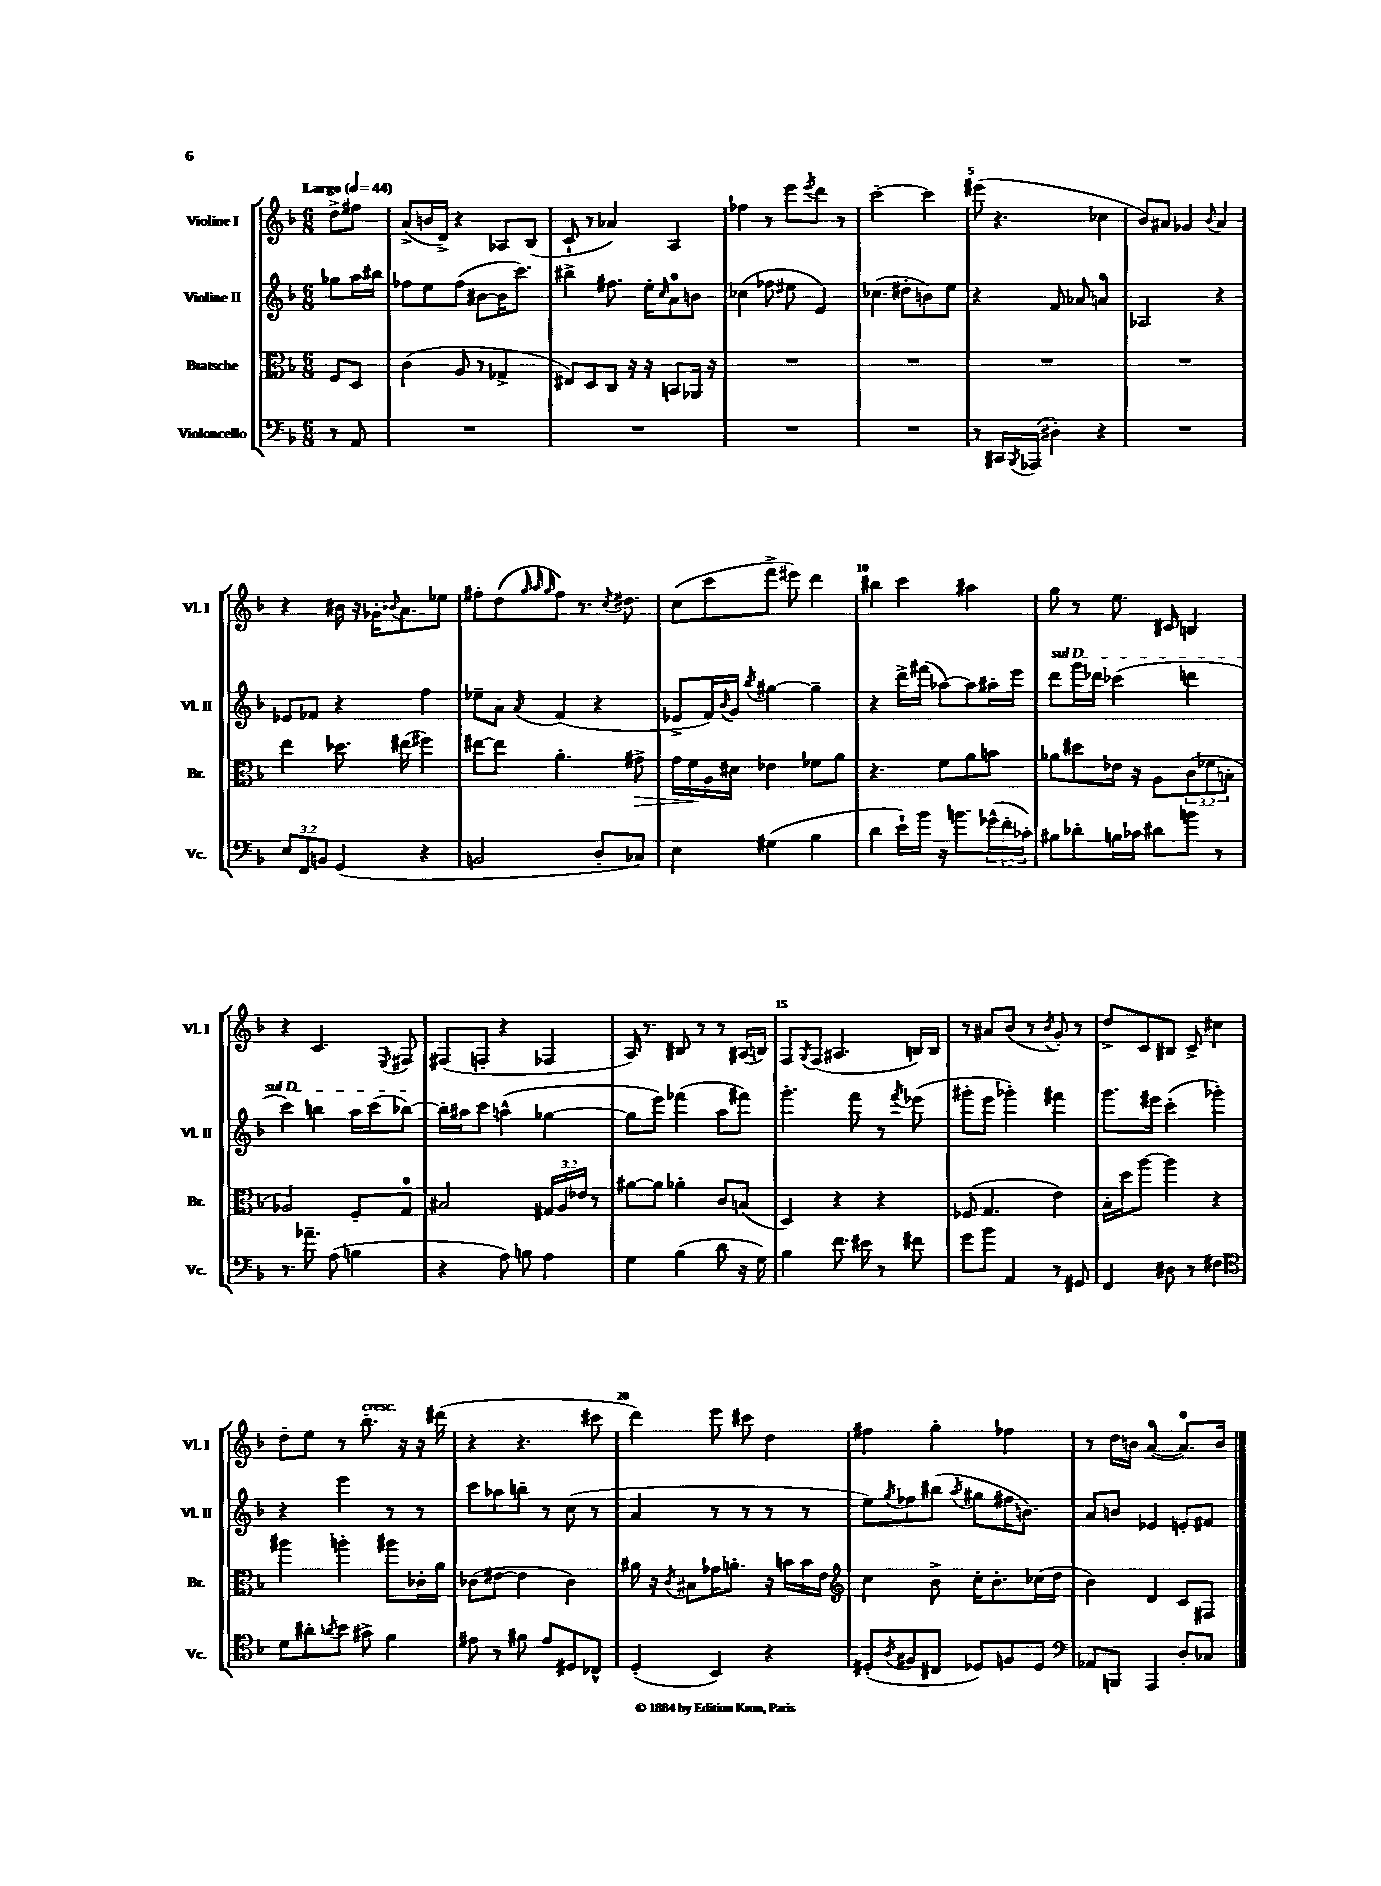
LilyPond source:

<<
\new StaffGroup <<
\new Staff = "s0" \with { instrumentName = "Violine I" shortInstrumentName = "Vl. I" } {
    \clef treble \key f \major \numericTimeSignature \time 6/8 \partial 4 \tempo "Largo" 4 = 44
    d''8-> fis''8 |
    a'8->( b'16 d'16->) r4 aes8 bes8( |
    c'8-! r8 aes'4) a4 |
    fes''4 r8 e'''8 \acciaccatura { e'''8 } d'''8 r8 |
    c'''2~-. c'''4 |
    eis'''8( r4. ces''4 |
    bes'8) ais'8 ges'4 \appoggiatura { bes'8 } ais'4 |
    r4 bis'16 r16 ges'16-. \appoggiatura { bes'8 } a'8. ees''8 |
    fis''8-. d''8( \grace { g''32 a''32 g''32 } fis''8) r8. \acciaccatura { c''8 } dis''8. |
    c''8( c'''8 f'''8-> eis'''8) d'''4 |
    bis''4 c'''4 ais''4 |
    g''8 r8 e''8. cis'16 b4 |
    r4 c'4. \acciaccatura { e8 } fis8 |
    fis8( f8-. r4 fes4 |
    a16) r8. bis8 r8 r8 ais16( b16) |
    f8 \acciaccatura { g8 } f8( ais4. b16) b16 |
    r8 ais'8 bes'8( r8 \acciaccatura { bes'8 } g'8-.) r8 |
    d''8-> c'8 bis8 c'8-> cis''4 |
    d''8-. e''8 r8 bes''8.-.^\markup { \italic "cresc." } r16 r16 dis'''16( |
    r4 r4. cis'''8 |
    d'''4) e'''8 cis'''8 d''4 |
    fis''4 g''4-. fes''4 |
    r8 d''16 b'16 a'4-0~( a'8.-0) b'16 \bar "|." |
}
\new Staff = "s1" \with { instrumentName = "Violine II" shortInstrumentName = "Vl. II" } {
    \clef treble \key f \major \numericTimeSignature \time 6/8 \partial 4
    ges''8 a''16 bis''16 |
    fes''8 e''8 fes''8( bis'8~ bis'16 c'''8.) |
    bis''4-> fis''8. e''16-. \grace { c''16 } a'8-0 b'8 |
    ces''4( fes''8 eis''8 e'4) |
    ces''4.( dis''8-. b'8) e''8 |
    r4 f'8 aes'8 a'4-0 |
    aes2 r4 |
    ees'8 fes'8 r4 f''4 |
    ees''8-- a'8 \acciaccatura { a'8 } f'4( r4 |
    ees'8-> f'16) \appoggiatura { bes'8 } g'16 \acciaccatura { bes''8 } gis''4~ gis''4-- |
    r4 d'''16-> fis'''16( aes''8~) aes''8 ais''16-. e'''16 |
    \once \override TextSpanner.bound-details.left.text = \markup { \italic "sul D" } d'''8\startTextSpan g'''16 des'''16 ces'''4( d'''4 |
    c'''4) b''4 a''16 c'''16( bes''8~\stopTextSpan) |
    bes''16-. ais''16 c'''8 a''4-^( ges''4~ |
    ges''8 e'''8) fes'''4( a''8 fis'''8) |
    g'''4.-. f'''8 r8 \acciaccatura { f'''8 } ees'''8( |
    gis'''8-. e'''8 ges'''4-.) fis'''4 |
    g'''8. eis'''16 c'''4-.( ges'''4-.) |
    r4 e'''4 r8 r8 |
    c'''8 aes''8 b''8-. r8 c''8( r8 |
    a'4 r8 r8 r8 r8 |
    e''8) \acciaccatura { g''8 } fes''8 bis''8( \acciaccatura { a''8 } gis''8 fis''16 b'8.) |
    a'8 b'8 ees'4 e'8-. fis'8 \bar "|." |
}
\new Staff = "s2" \with { instrumentName = "Bratsche" shortInstrumentName = "Br." } {
    \clef alto \key f \major \numericTimeSignature \time 6/8 \override Staff.TupletNumber.text = #tuplet-number::calc-fraction-text \partial 4
    f8 d8 |
    c'4( a8 r8 ges4-> |
    eis8) d8 c8 r16 r16 b,8 aes,16 r16 |
    R2. |
    R2. |
    R2. |
    R2. |
    e''4 des''8. eis''16( fis''4) |
    eis''8~ eis''8 a'4.-. gis'8->\> |
    g'16 f'16\! a16 dis'16 ees'4 fes'8 a'8 |
    r4. f'8 a'8 b'8 |
    aes'8 dis''8 ees'16 r16 a8 \tuplet 3/2 { c'8( fes'8 b8-. } |
    aes2) f8-. g8-0 |
    bis2 \tuplet 3/2 { gis16 a16 ees'16 } r8 |
    ais'8~ ais'8 aes'4-. c'8 b8( |
    d4) r4 r4 |
    fes8( g4. e'4) |
    bes16-. d''16 a''8~ a''4 r4 |
    ais''4 a''4-. ais''8 ces'16-. a'16 |
    ces'8( eis'8~ eis'4 ces'4) |
    ais'16 r16 \acciaccatura { c'8 } bis8 ges'16 a'8.-. r16 b'16 b'16 e'16 |
    \clef treble c''4 bes'8-> c''16-. bes'8.-. ces''16( d''16 |
    bes'4) d'4 c'8 fis8 \bar "|." |
}
\new Staff = "s3" \with { instrumentName = "Violoncello" shortInstrumentName = "Vc." } {
    \clef bass \key f \major \numericTimeSignature \time 6/8 \override Staff.TupletNumber.text = #tuplet-number::calc-fraction-text \partial 4
    r8 a,8 |
    R2. |
    R2. |
    R2. |
    R2. |
    r8 cis,16 \acciaccatura { bes,,8 } aes,,16( dis4-.) r4 |
    R2. |
    \tuplet 3/2 { e8 f,8 b,8 } g,4( r4 |
    b,2 d8-. ces8) |
    e4 gis4( bes4 |
    d'4 e'16-!) bes'16 r16 b'8. \tuplet 3/2 { ges'16-^( f'16-. ces'16-.) } |
    bis8 des'8-. b16 ces'16 dis'8 b'8 r8 |
    r8. aes'8.-- a8( b4 |
    r4 a8) b8 a4 |
    g4 bes4( d'8 r16 g16) |
    bes4 f'8. eis'16 r8 fis'8 |
    g'8 bes'8 a,4 r8 gis,8 |
    f,4 dis8 r8 fis4 |
    \clef tenor d'8 ais'8-. \acciaccatura { a'8 } bes'8 gis'8-> f'4 |
    eis'8 r8 fis'8 eis'8 dis8 ces8-^ |
    d4-.( bes,4) r4 |
    dis8-.( \acciaccatura { a8 } fis8 cis8 des8) f8 des8 |
    \clef bass aes,8 b,,8 a,,4 d8-. ces8 \bar "|." |
}
>>
>>
\layout { \context { \Score \override BarNumber.break-visibility = ##(#f #t #t) barNumberVisibility = #(every-nth-bar-number-visible 5) } }
